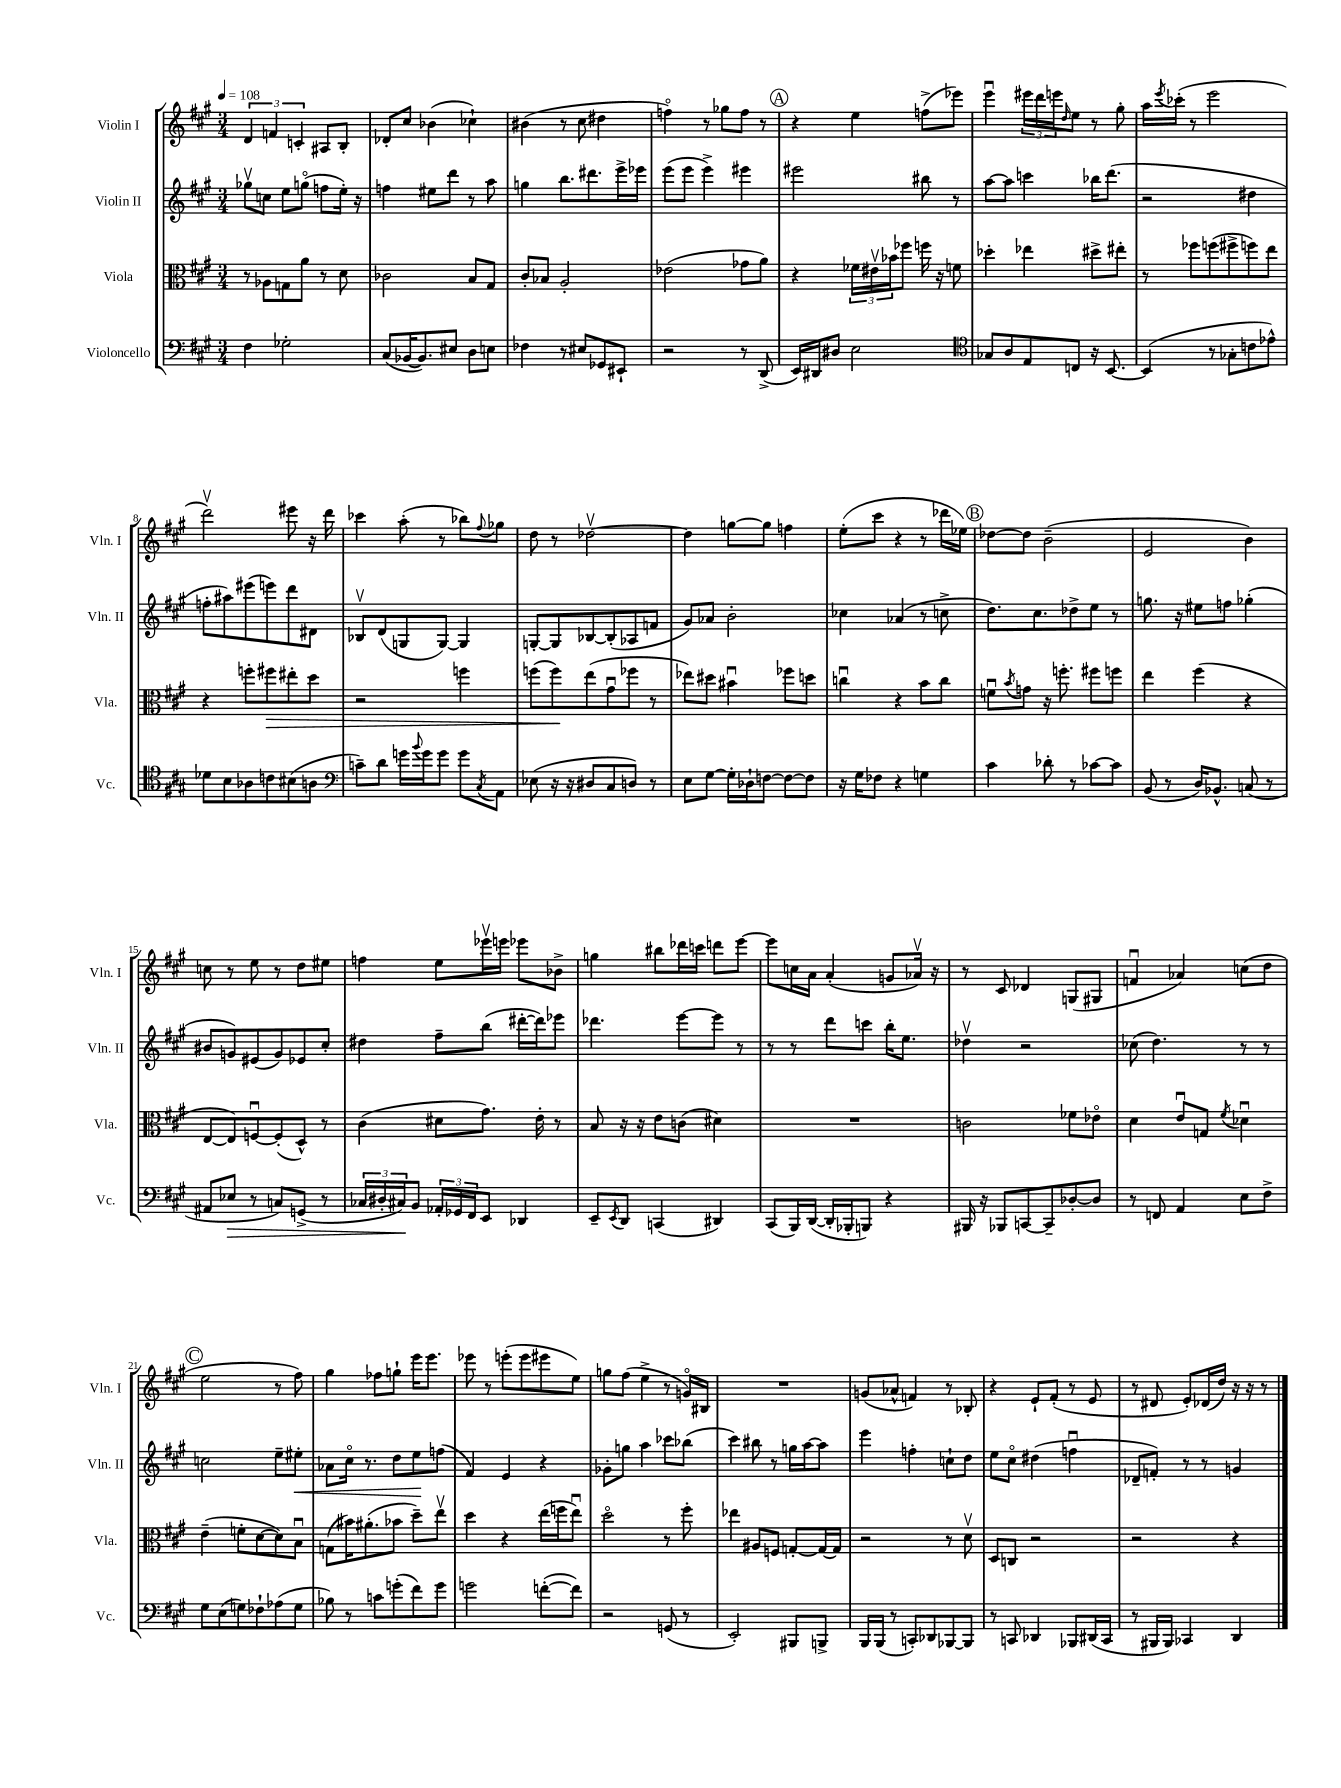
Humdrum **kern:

**kern	**kern	**kern	**kern
*staff4	*staff3	*staff2	*staff1
*clefF4	*clefC3	*clefG2	*clefG2
*k[f#c#g#]	*k[f#c#g#]	*k[f#c#g#]	*k[f#c#g#]
*M3/4	*M3/4	*M3/4	*M3/4
*MM108	*MM108	*MM108	*MM108
4F#	8r	8gg-v	6d
.	8A-	8cc	.
.	.	.	6f
2G-'	8G	8ee	.
.	.	.	6c'
.	8a	(8ggo	.
.	8r	8ff	8A#
.	8d	16ee')	8B'
.	.	16r	.
=	=	=	=
(8C#	2c-	4ff	8d-'
[16BB-	.	.	8cc#
8.BB-])	.	.	.
.	.	8ee#	(4b-
8E#	.	8ddd	.
8D	8B	8r	4cc-`)
8E	8G#	8aa	.
=	=	=	=
4F-	8c#'	4gg	(4b#
.	8B-	.	.
8r	2A'	8.bb	8r
8E#	.	.	8cc#
.	.	8.ddd#	.
8GG-	.	.	4dd#
8EE#`	.	16eee^	.
.	.	16eee-	.
=	=	=	=
2r	(2e-	(8eee	4ffo)
.	.	8eee	.
.	.	4eee^)	8r
.	.	.	8gg-
8r	8g-	4eee#	8ff
(8DD^	8a)	.	8r
=	=	=	=
16EE)	4r	2eee#	4r
16DD#	.	.	.
8D#	.	.	.
2E	24f-	.	4ee
.	24e#v	.	.
.	24b-	.	.
.	8ff-	.	.
.	16ff	8bb#	(8ff^
.	16r	.	.
.	8f	8r	8eee-)
=	=	=	=
*clefC4	*	*	*
8G-	4dd-'	[8aa	4eeeu
8A	.	8aa]	.
8E	4ee-	4ccc	24eee#
.	.	.	24ddd
.	.	.	24eee
.	.	.	16qqdd
8C	.	.	8ee
16r	8dd#^	16bb-	8r
[8.BB	.	(8.ddd	.
.	8ee#'	.	8gg#'
=	=	=	=
(4BB]	8r	2r	16aa
.	.	.	8qeee
.	.	.	(16ccc-'
.	8ff-	.	8r
8r	(8ff	.	2eee
8G-'	8ff#^	.	.
8c	8ff)	4dd#	.
8e-^^)	8ee	.	.
=	=	=	=
8d-	4r	8ff'	2dddv)
8B	.	8aa#)	.
8A-	8ff'	(8eee#	.
8c	8ff#	8eee)	.
(8B#	8ee#'	8ddd	8eee#
8A	8dd	8d#	16r
.	.	.	16ddd
=	=	=	=
*clefF4	*	*	*
8c~)	2r	8B-v	4ccc-
8d	.	(8d	.
16g	.	8G	(8aa'
8qqb	.	.	.
16g	.	.	.
8g	.	[8G)	8r
8g	4ff	4G]	8bb-)
8qC#	.	.	8qqff#
8AA	.	.	8gg-
=	=	=	=
(8E-	(8ff	[8G'	8dd
16r	8ff)	8G]	8r
16r	.	.	.
8D#	(8ee	[8B-	[2dd-v
8C#	8g#u	(8B-']	.
8D)	8ff-	8A-	.
8r	8r	8f	.
=	=	=	=
8E	8ee-)	8g#)	4dd-]
[8G#	8dd#	8a-	.
16G#']	4b#u	2b'	[8gg
16D-`	.	.	.
[8F	.	.	8gg]
8F_	8ff-	.	4ff
8F]	8dd	.	.
=	=	=	=
16r	4ccu	4cc-	(8ee'
16G#	.	.	.
8F-	.	.	8ccc#
4r	4r	(4a-	4r
4G	8b	8r	8r
.	8cc	8cc^	16ddd-
.	.	.	16ee-)
=	=	=	=
4c#	8fu	8.dd)	[8dd-
.	8qb	.	.
.	8g	.	8dd-]
.	.	8.cc#	.
8d-'	16r	.	(2b~
.	8.ff'	.	.
8r	.	8dd-^	.
[8c-	8ff#	8ee	.
8c-]	8ff	8r	.
=	=	=	=
(8BB	4ee	8.gg	2e
8r	.	.	.
.	.	16r	.
16D)	(4ff#	8ee#	.
8.BB-^^	.	.	.
.	.	8ff	.
(8C	4r	(4gg-'	4b)
8r	.	.	.
=	=	=	=
8AA#	[8E	8b#	8cc
8E-	8E])	8g)	8r
8r	[8Fu	(8e#	8ee
8C)	(8F']	8g)	8r
(8GG^	8D^^)	8e-	8dd
8r	8r	8cc#'	8ee#
=	=	=	=
24C-	(4c#	4dd#	4ff
24D#'	.	.	.
24C#)	.	.	.
8BB	.	.	.
24AA-'	8d#	8ff#~	8ee
24GG-	.	.	.
24FF#	.	.	.
8EE	8.g#)	(8bb	16eee-v
.	.	.	16eee
4DD-	.	[16ddd#'	8eee-
.	16e'	16ddd#])	.
.	8r	8eee-	8b-^
=	=	=	=
8EE~	8B	4.ddd-	4gg
8qEE	.	.	.
8DD	16r	.	.
.	16r	.	.
(4CC	8e	.	8bb#
.	(8c	[8eee	16ddd-
.	.	.	16ccc
4DD#)	4d#)	8eee]	8ddd
.	.	8r	[8eee
=	=	=	=
(8CC#	2.r	8r	8eee]
16BBB)	.	8r	16cc
([16DD	.	.	16a
16DD']	.	8ddd	(4a'
16BBB-'	.	.	.
8BBB)	.	8ccc	.
4r	.	16bb'	8g
.	.	8.ee	.
.	.	.	16a-v)
.	.	.	16r
=	=	=	=
16BBB#	2c	4dd-v	8r
16r	.	.	.
8BBB-	.	.	8c#
[8CC	.	2r	4d-
8CC~]	.	.	.
[8D-'	8f-	.	(8G
8D-]	8e-o	.	8G#
=	=	=	=
8r	4d	(8cc-	4fu
8FF	.	4.dd)	.
4AA	8eu	.	4a-)
.	8G	.	.
.	8qf#	.	.
8E	4d-u	8r	(8cc
8F#^	.	8r	8dd
=	=	=	=
8G#	(4e~	2cc	2ee
(8E	.	.	.
8G)	8f'	.	.
8F-`	[8d	.	.
(8A-	8d])	8ee~	8r
8G	8Bu	8ee#'	8ff#)
=	=	=	=
8B-)	(8G	8a-	4gg#
8r	16b#)	16cc#o	.
.	(8.a#'	8.r	.
8c	.	.	8ff-
(8g'	8b-	8dd	8gg`
8f#)	8dd~)	8ee	16eee
.	.	.	8.eee
8g	8eev	(8ff	.
=	=	=	=
2g	4dd	4f#)	8eee-
.	.	.	8r
.	4r	4e	(8eee'
.	.	.	8eee
([8f'	(16ee	4r	8eee#
.	16ff	.	.
8f])	8eeu)	.	8ee)
=	=	=	=
2r	2ddo	8g-'	8gg
.	.	8gg	(8ff#
.	.	4aa	4ee^
(8GG	8r	8ccc-	8r
8r	8ff#'	(8bb-	16go)
.	.	.	16B#
=	=	=	=
2EE')	4ee-	4ccc#)	2.r
.	8A#	8bb#	.
.	8F	8r	.
8BBB#	[8G'	16gg	.
.	.	[16aa	.
8BBB^	16G_	8aa]	.
.	16G]	.	.
=	=	=	=
16BBB	2r	4eee	(8g
(16BBB	.	.	.
8r	.	.	8a-^^
8CC')	.	4ff'	4f)
8DD-	.	.	.
[8BBB-	8r	8cc`	8r
8BBB-]	8dv	8dd	8B-'
=	=	=	=
8r	8D	8ee	4r
8CC	8C	8cc#o	.
4DD-	2r	(4dd#	8e`
.	.	.	(8f#'
8BBB-	.	4ffu	8r
(16DD#	.	.	8e
16CC	.	.	.
=	=	=	=
8r	2r	8d-~	8r
16BBB#	.	8f')	8d#
16BBB#)	.	.	.
4CC-	.	8r	8e')
.	.	8r	(16d-
.	.	.	16dd)
4DD	4r	4g	16r
.	.	.	16r
.	.	.	8r
==	==	==	==
*-	*-	*-	*-
